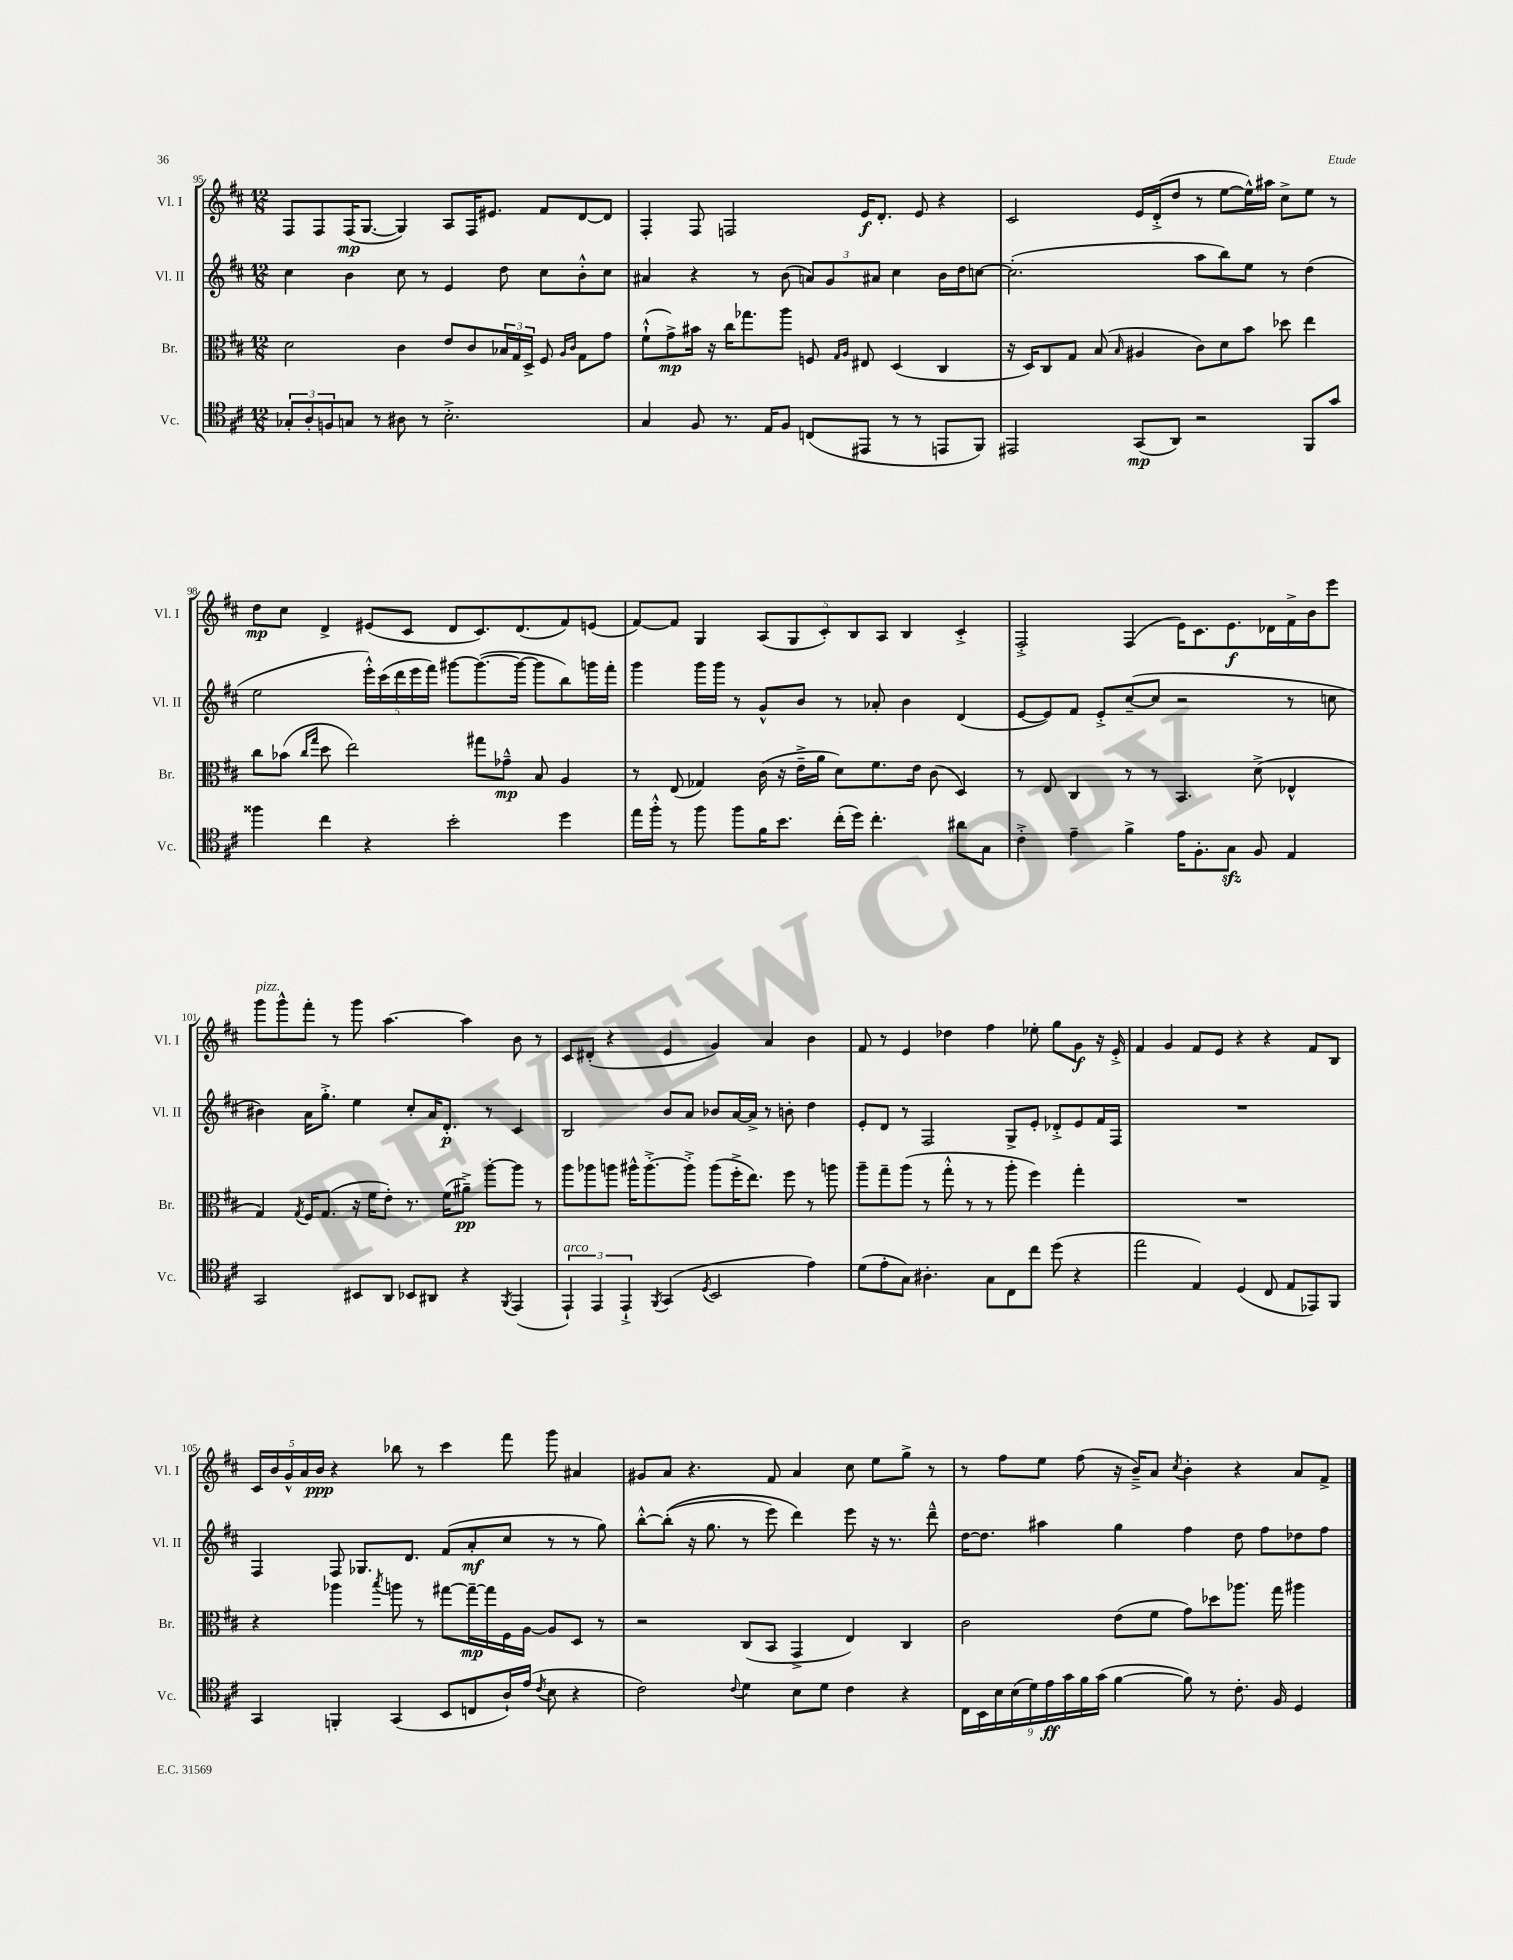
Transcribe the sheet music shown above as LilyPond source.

<<
\new StaffGroup <<
\new Staff = "s0" \with { instrumentName = "Vl. I" shortInstrumentName = "Vl. I" } {
    \clef treble \key d \major \numericTimeSignature \time 12/8
    fis8 fis8 fis16\mp( g8.~ g4) a8 fis16 eis'8. fis'8 d'8~ d'8 |
    fis4-. fis8 f2 e'16\f d'8.-. e'8 r4 |
    cis'2 e'16 d'16-.->( d''8 r8 e''8~ e''16-^) ais''16 cis''8-> e''8 r8 |
    d''8\mp cis''8 d'4-> eis'8( cis'8 d'8 cis'8.) d'8.( fis'8) e'8( |
    fis'8~) fis'8 g4 \tuplet 5/4 { a8( g8 cis'8-.) b8 a8 } b4 cis'4-.-> |
    fis2-.-> fis4( e'16) cis'8. e'8.\f des'16 fis'16-> b'16 e'''8 |
    g'''8^\markup { \italic "pizz." } g'''8-^ fis'''8-. r8 g'''8 a''4.~ a''4 b'8 r8 |
    cis'8 dis'8-.( r4 e'4 g'4) a'4 b'4 |
    fis'8 r8 e'4 des''4 fis''4 ees''8-. g''8 g'8\f r16 e'16-.-> |
    fis'4 g'4 fis'8 e'8 r4 r4 fis'8 b8 |
    \tuplet 5/4 { cis'16 b'16 g'16-^ a'16 b'16\ppp } r4 bes''8 r8 cis'''4 fis'''8 g'''8 ais'4 |
    gis'8 a'8 r4. fis'8 a'4 cis''8 e''8 g''8-> r8 |
    r8 fis''8 e''8 fis''8( r16 b'16--->) a'8 \acciaccatura { cis''8 } b'4-. r4 a'8 fis'8-> \bar "|." |
}
\new Staff = "s1" \with { instrumentName = "Vl. II" shortInstrumentName = "Vl. II" } {
    \clef treble \key d \major \numericTimeSignature \time 12/8
    cis''4 b'4 cis''8 r8 e'4 d''8 cis''8 b'8-.-^ cis''8 |
    ais'4 r4 r8 b'8( \tuplet 3/2 { a'8) g'8 ais'8 } cis''4 b'16 d''16 c''8~ |
    c''2.-.( a''8 b''8) e''8 r8 d''4( |
    e''2 \tuplet 5/4 { e'''16-.-^) cis'''16( d'''16 e'''16 fis'''16) } gis'''8~ gis'''8.~( gis'''16~ gis'''8 b''8) g'''16 fis'''16-. |
    g'''4 g'''16 g'''16 r8 g'8-^ b'8 r8 aes'8-. b'4 d'4( |
    e'8~ e'8) fis'8 e'8-.-> cis''8~--( cis''8 r2 r8 c''8 |
    bis'4) a'16 g''8.-.-> e''4 cis''8-. a'16 d'8.-.\p r8 cis'4 |
    b2 b'8 a'8 bes'8 a'16~ a'16-> r8 b'8-. d''4 |
    e'8-. d'8 r8 fis2 g8-> e'8-. des'8-.-> e'8 fis'16 fis16 |
    R1. |
    fis4 fis8 ges8. d'8. fis'8( a'8-.\mf cis''8 r8 r8 g''8) |
    b''8~-.-^ b''8-.(\( r16 g''8. r8 e'''8) d'''4\) e'''8 r16 r8. d'''8---^ |
    d''16~ d''8. ais''4 g''4 fis''4 d''8 fis''8 des''8 fis''8 \bar "|." |
}
\new Staff = "s2" \with { instrumentName = "Br." shortInstrumentName = "Br." } {
    \clef alto \key d \major \numericTimeSignature \time 12/8
    d'2 cis'4 e'8 cis'8 \tuplet 3/2 { bes16 g16 d16-> } fis8 \grace { a16 cis'16 } g8 g'8 |
    fis'8-!-^( g'8->\mp) bis'16 r16 cis''16 ges''8. a''8 f8 \grace { g16 a16 } eis8 d4( cis4 |
    r16 d16) cis8 g8 b8( \grace { b16 } ais4 cis'8) d'8 b'8 des''8 e''4 |
    cis''8 bes'8( \grace { cis''16 g''16 } d''8 e''2) gis''8 ges'8---^\mp b8 a4 |
    r8 e8( ges4) cis'16( r16 e'16---> a'16 d'8) fis'8. e'16 cis'8( d4) |
    r8 e8 cis4 r8 r8 b,4. d'8->( ees4-^ |
    g4) \acciaccatura { g8 } fis16 g8.( r16 fis'16 e'8-.) r8. fis'16( ais'8--->\pp) a''8~-. a''8 r8 |
    a''8 aes''8 a''8 ais''16-^ ais''8.~-.-> ais''8-.-> ais''8( fis''16-.-> e''8.) fis''8 r8 a''8 |
    a''8-- g''8-- a''8( r8 g''8-.-^ r8 r8 a''8-. fis''4) g''4-. |
    R1. |
    r4 aes''4 \acciaccatura { b''8 } a''8 r8 gis''8~ gis''16~--\mp gis''16 fis16 a16~ a8 d8 r8 |
    r2 cis8( b,8 g,4-> e4) cis4 |
    cis'2 e'8( fis'8 g'8) des''8 aes''8. g''16 ais''4 \bar "|." |
}
\new Staff = "s3" \with { instrumentName = "Vc." shortInstrumentName = "Vc." } {
    \clef tenor \key d \major \numericTimeSignature \time 12/8
    \tuplet 3/2 { ges8-. a8-. f8 } g8 r8 ais8 r8 b2.-.-> |
    g4 fis8 r8. e16 fis8 c8( eis,8 r8 r8 e,8 fis,8) |
    eis,2 g,8\mp( a,8) r2 fis,8 g'8 |
    fisis''4 cis''4 r4 b'2-. d''4 |
    e''16 fis''16-.-^ r8 fis''8 fis''8 fis'16 b'8. cis''16-.( d''16) cis''4.-. ais'8 g8 |
    cis'4-.-> e'4-- fis'4-> e'16 fis8.-. g8\sfz fis8 e4 |
    g,2 bis,8 a,8 bes,8 ais,8 r4 \acciaccatura { fis,8 } e,4( |
    \tuplet 3/2 { e,4-!^\markup { \italic "arco" }) e,4 e,4-!-> } \acciaccatura { fis,8 } g,4( \acciaccatura { d8 } b,2 e'4) |
    d'8( e'8-. g8) ais4.-. g8 cis8 cis''8 d''8( r4 |
    e''2 e4) d4( cis8 e8 ees,8) fis,8 |
    g,4 f,4-. g,4( b,8 c8 a16-!) e'16( \acciaccatura { cis'8 } b8 r4 |
    cis'2) \appoggiatura { cis'8 } d'4 b8 d'8 cis'4 r4 |
    \tuplet 9/8 { cis16 b,16 b16 b16( d'16) e'16\ff g'16 fis'16 g'16( } fis'4~ fis'8) r8 cis'8.-. fis16 d4 \bar "|." |
}
>>
>>
\layout { \context { \Score currentBarNumber = #95 } }
